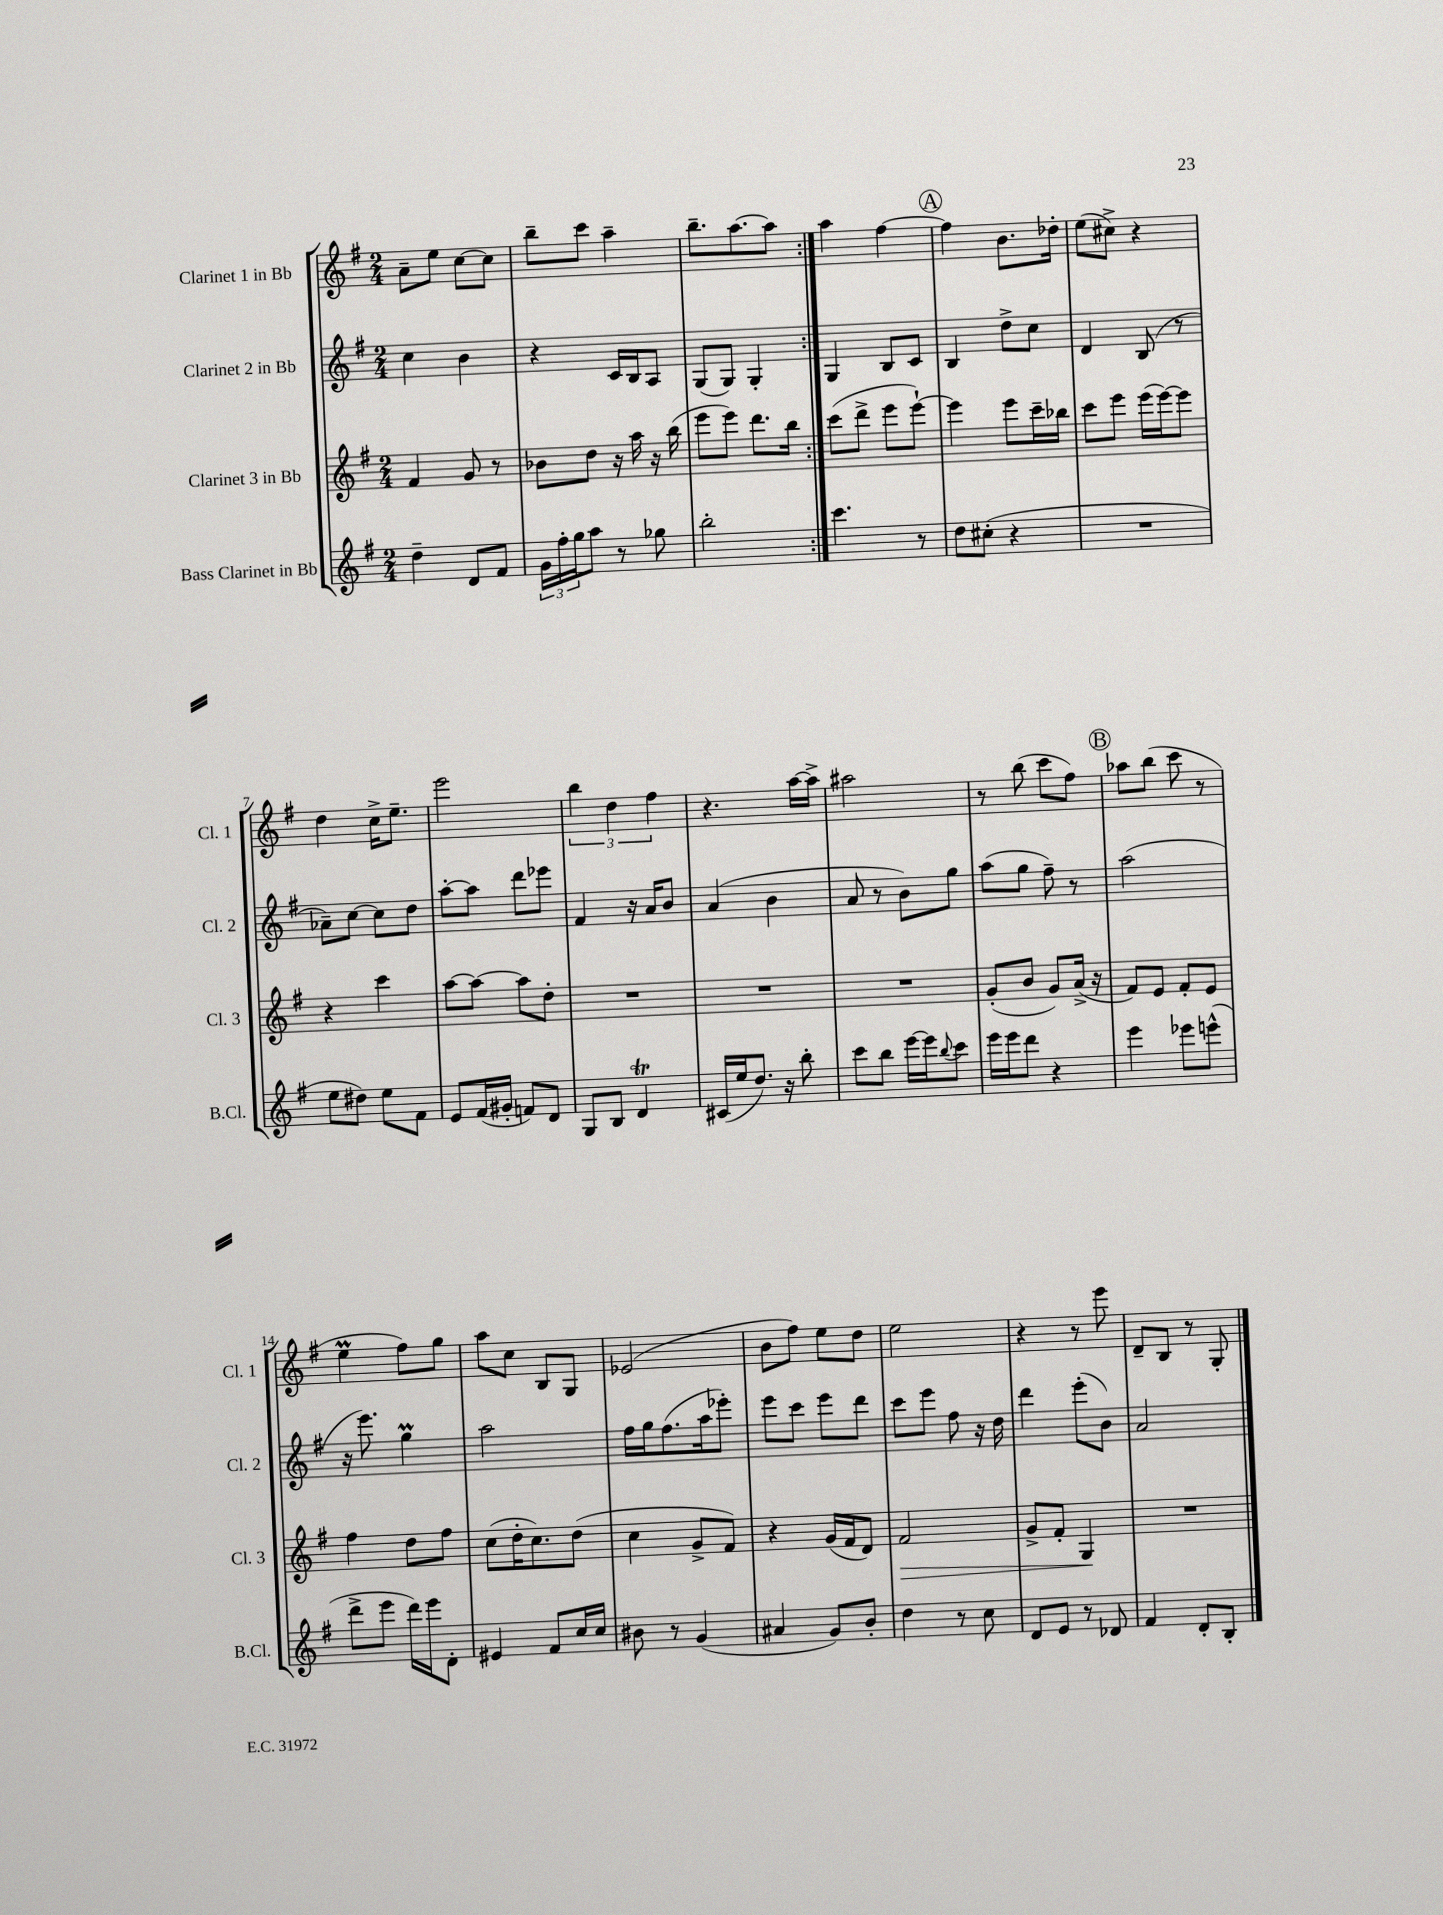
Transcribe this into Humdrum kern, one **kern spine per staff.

**kern	**kern	**dynam	**kern	**kern
*part4	*part3	*part3	*part2	*part1
*staff4	*staff3	*staff3	*staff2	*staff1
*I"Bass Clarinet in Bb	*I"Clarinet 3 in Bb	*	*I"Clarinet 2 in Bb	*I"Clarinet 1 in Bb
*I'B.Cl.	*I'Cl. 3	*	*I'Cl. 2	*I'Cl. 1
*clefG2	*clefG2	*	*clefG2	*clefG2
*k[f#]	*k[f#]	*	*k[f#]	*k[f#]
*M2/4	*M2/4	*	*M2/4	*M2/4
=1	=1	=1	=1	=1
4dd~\	4f#/	.	4cc\	8a~\L
.	.	.	.	8ee\J
8d/L	8g/	.	4b\	[8cc\L
8f#/J	8r	.	.	8cc\J]
=2	=2	=2	=2	=2
24g\LL	8b-X\L	.	4r	8bb~\L
24ff#'\	.	.	.	.
24gg\J	.	.	.	.
8aa\J	8dd\J	.	.	8ccc\J
8r	16r	.	16c/LL	4aa~\
.	16aa\	.	16B/J	.
8gg-X\	16r	.	8A/J	.
.	(16bb\	.	.	.
=3	=3	=3	=3	=3
2bb'\	8eee\L	.	(8G/L	8.bb~\L
.	8eee\J)	.	8G/J)	.
.	.	.	.	[8.aa\
.	8.ddd\L	.	4G'/	.
.	.	.	.	8aa\J]
.	16bb\Jk	.	.	.
=4:|!	=4:|!	=4:|!	=4:|!	=4:|!
4.ccc\	(8ccc\L	.	4G/	4aa\
.	8ddd^\J	.	.	.
.	8eee\L	.	8B/L	[4ff#\
8r	[8eee`\J)	.	8c/J	.
!!LO:REH:place=s1:t=A
=5	=5	=5	=5	=5
8dd\L	4eee\]	.	4B/	4ff#\]
(8cc#X'\J	.	.	.	.
4r	8eee\L	.	8dd^\L	8.b\L
.	16ccc~\L	.	8cc\J	.
.	16bb-X\JJ	.	.	16dd-X'\Jk
=6	=6	=6	=6	=6
2r	8ccc\L	.	4d/	(8ee\L
.	8eee\J	.	.	8cc#X^\J)
.	(16eee\LL	.	(8B/	4r
.	[16eee\J)	.	.	.
.	8eee\J]	.	8r	.
!!LO:LB:g=z
=7	=7	=7	=7	=7
8ee\L	4r	.	8a-X~\L)	4dd\
8dd#X\J)	.	.	[8cc\J	.
8ee\L	4ccc\	.	8cc\L]	16cc^\KL
.	.	.	.	8.ee~\J
8f#\J	.	.	8dd\J	.
=8	=8	=8	=8	=8
8e/L	[8aa\L	.	[8aa'\L	2eee\
(16f#/L	8aa\J_	.	8aa\J]	.
16g#X'/JJ	.	.	.	.
8fn/L)	8aa\L]	.	8ddd\L	.
8d/J	8dd'\J	.	8eee-X\J	.
=9	=9	=9	=9	=9
8G/L	2r	.	4f#/	6bb\
8B/J	.	.	.	.
.	.	.	.	6dd\
4dT/	.	.	16r	.
.	.	.	16a/KL	.
.	.	.	.	6ff#\
.	.	.	8b/J	.
=10	=10	=10	=10	=10
(16c#X/LL	2r	.	(4a/	4.r
16ee/J	.	.	.	.
8.dd/J)	.	.	.	.
.	.	.	4b\	.
16r	.	.	.	.
8bb'\	.	.	.	[16aa\LL
.	.	.	.	16aa^\JJ]
=11	=11	=11	=11	=11
8ccc\L	2r	.	8a/	2aa#X\
8bb\J	.	.	8r	.
[16eee\LL	.	.	8b\L)	.
16eee\J]	.	.	.	.
8qqbb/	.	.	.	.
8ccc\J	.	.	8gg\J	.
=12	=12	=12	=12	=12
16eee\LL	(8g'/L	.	(8aa\L	8r
16eee\J	.	.	.	.
8ddd\J	8b/J	.	8gg\J	(8bb\
4r	8g/L)	.	8ff#~\)	8ccc\L
.	(16a^/Jk	.	8r	8ff#\J)
.	16r	.	.	.
!!LO:REH:place=s1:t=B
=13	=13	=13	=13	=13
4eee\	8f#/L)	.	(2aa\	8aa-X\L
.	8e/J	.	.	(8bb\J
8eee-X\L	8f#'/L	.	.	8ccc\
(8eeen^^\J	8e/J	.	.	8r
!!LO:LB:g=z
=14	=14	=14	=14	=14
8ddd^\L	4ff#\	.	16r	4eeM\
.	.	.	8.eee\)	.
8eee\J	.	.	.	.
16ddd\LL)	8dd\L	.	4ggM\	8ff#\L)
16eee\J	.	.	.	.
8d'\J	8ff#\J	.	.	8gg\J
=15	=15	=15	=15	=15
4e#X/	(8cc\L	.	2aa\	8aa\L
.	16dd'\K	.	.	8cc\J
.	8.cc\)	.	.	.
8f#/L	.	.	.	8B/L
16cc/L	(8dd\J	.	.	8G/J
16cc/JJ	.	.	.	.
=16	=16	=16	=16	=16
8b#X\	4cc\	.	16ff#\LL	(2e-X/
.	.	.	16gg\J	.
8r	.	.	(8.ff#\	.
(4g/	8g^/L	.	.	.
.	.	.	16aa\k	.
.	8f#/J)	.	8eee-X'\J)	.
=17	=17	=17	=17	=17
4a#X/	4r	.	8eee\L	8b\L
.	.	.	8ccc\J	8ff#\J)
8g/L)	(16g/LL	.	8eee\L	8ee\L
.	16f#/J	.	.	.
8b'/J	8d/J)	.	8ddd\J	8dd\J
=18	=18	=18	=18	=18
!	!	!LO:HP:b	!	!
4dd\	2f#/	>	8ccc\L	2ee\
.	.	.	8eee\J	.
8r	.	.	8ff#\	.
8cc\	.	.	16r	.
.	.	.	16dd\	.
=19	=19	=19	=19	=19
8d/L	8g^/L	.	4ddd\	4r
8e/J	8f#'/J	.	.	.
8r	4G/	.	(8eee'\L	8r
8d-X/	.	.	8b\J)	8eee\
.	.	]	.	.
=20	=20	=20	=20	=20
4f#/	2r	.	2a/	8d~/L
.	.	.	.	8B/J
8d'/L	.	.	.	8r
8B'/J	.	.	.	8G'/
==	==	==	==	==
*-	*-	*-	*-	*-
